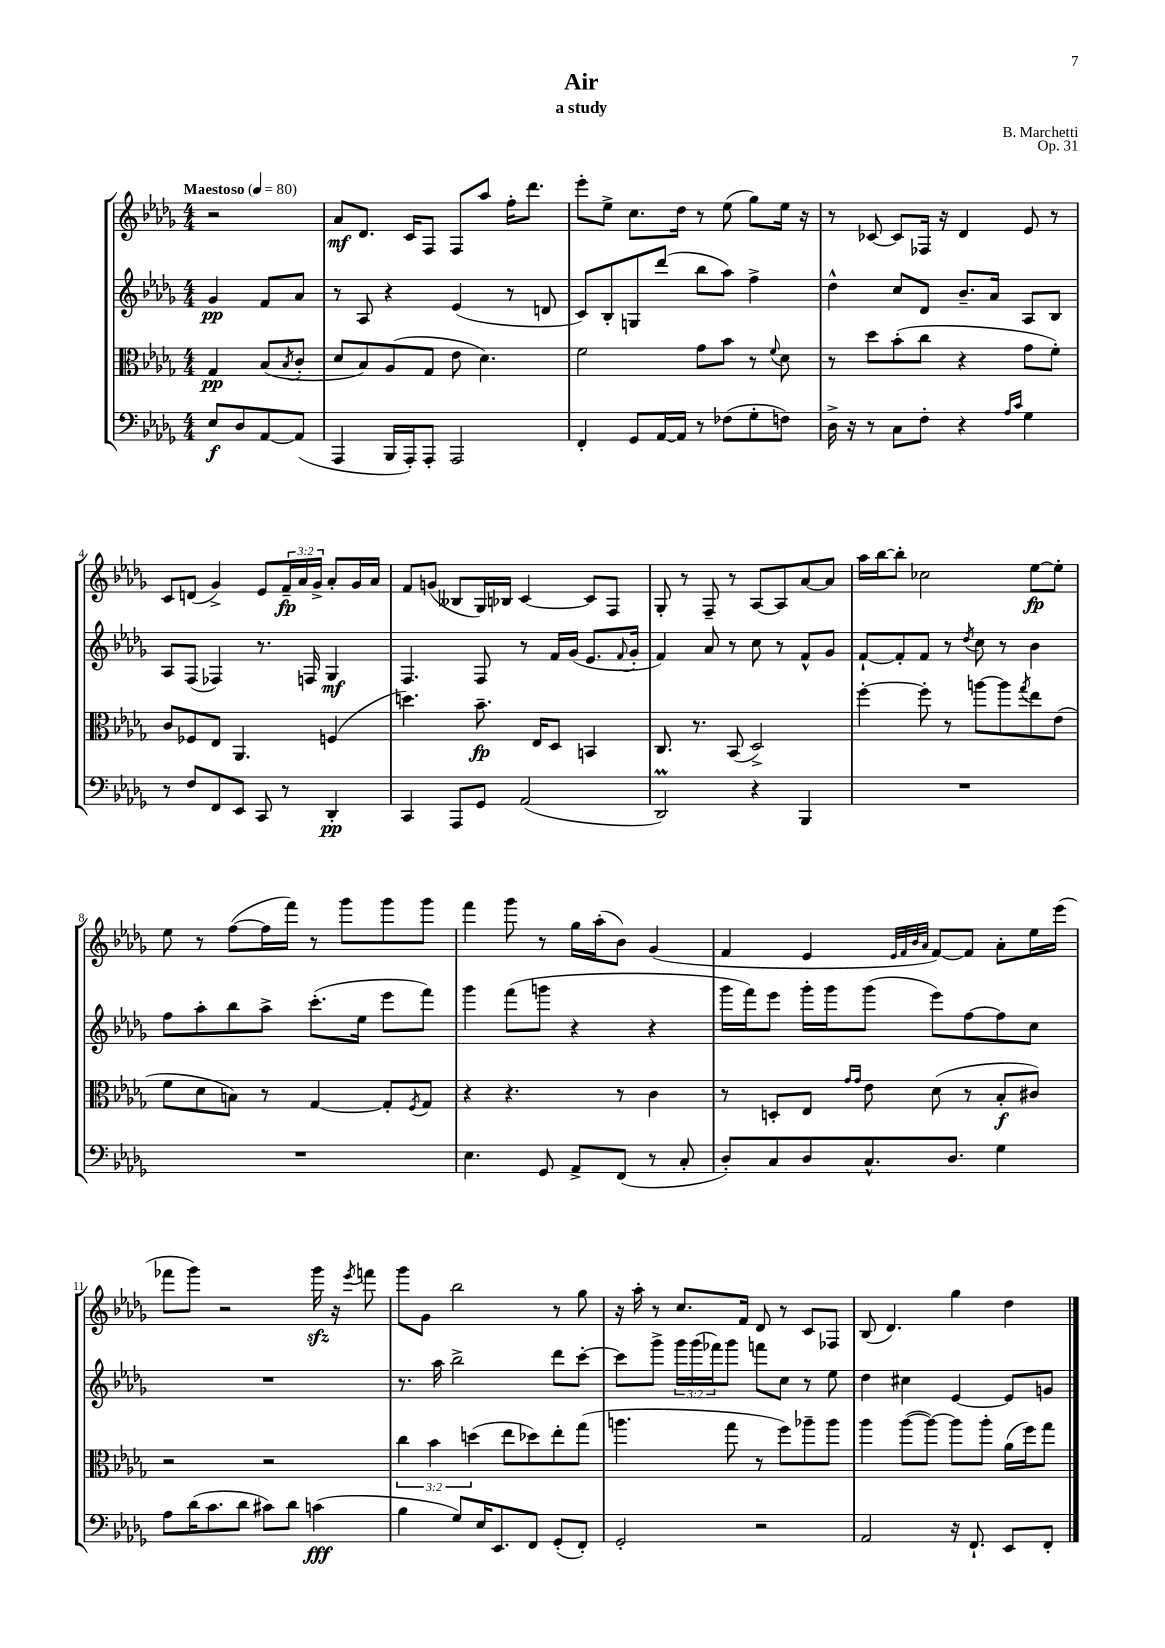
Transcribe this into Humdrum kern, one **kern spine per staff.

**kern	**dynam	**kern	**dynam	**kern	**dynam	**kern	**dynam
*part4	*part4	*part3	*part3	*part2	*part2	*part1	*part1
*staff4	*staff4	*staff3	*staff3	*staff2	*staff2	*staff1	*staff1
*clefF4	*	*clefC3	*	*clefG2	*	*clefG2	*
*k[b-e-a-d-g-]	*	*k[b-e-a-d-g-]	*	*k[b-e-a-d-g-]	*	*k[b-e-a-d-g-]	*
*M4/4	*	*M4/4	*	*M4/4	*	*M4/4	*
*MM80	*	*MM80	*	*MM80	*	*MM80	*
=	=	=	=	=	=	=	=
!	!	!	!	!	!	!LO:TX:a:B:t=Maestoso	!
8E-/L	f	4G-/	pp	4g-/	pp	2r	.
8D-/	.	.	.	.	.	.	.
[8AA-/	.	(8B-/L	.	8f/L	.	.	.
.	.	8qB-/	.	.	.	.	.
(8AA-/J]	.	8c'/J	.	8a-/J	.	.	.
=1	=1	=1	=1	=1	=1	=1	=1
4AAA-/	.	8d-/L	.	8r	.	8a-/L	mf
.	.	8B-/)	.	8A-/	.	8.d-/J	.
16BBB-/LL	.	(8A-/	.	4r	.	.	.
16AAA-'/J)	.	.	.	.	.	16c/KL	.
8AAA-'/J	.	8G-/J	.	.	.	8F/J	.
2AAA-/	.	8e-\	.	(4e-/	.	8F/L	.
.	.	4.d-\)	.	.	.	8aa-/J	.
.	.	.	.	8r	.	16ff'\KL	.
.	.	.	.	.	.	8.ddd-\J	.
.	.	.	.	8dn/	.	.	.
=2	=2	=2	=2	=2	=2	=2	=2
4FF'/	.	2f\	.	8c/L)	.	8eee-'\L	.
.	.	.	.	8B-'/	.	8ee-^\J	.
8GG-/L	.	.	.	8Gn/	.	8.cc\L	.
[16AA-/L	.	.	.	(8ddd-/J	.	.	.
16AA-/JJ]	.	.	.	.	.	16dd-\Jk	.
8r	.	8g-\L	.	8bb-\L	.	8r	.
(8F-X\L	.	8b-\J	.	8aa-\J)	.	(8ee-\	.
8G-'\	.	8r	.	4ff^\	.	8gg-\L)	.
.	.	8qqf/	.	.	.	.	.
8Fn\J)	.	8d-\	.	.	.	16ee-\Jk	.
.	.	.	.	.	.	16r	.
=3	=3	=3	=3	=3	=3	=3	=3
16D-^\	.	8r	.	4dd-^^\	.	8r	.
16r	.	.	.	.	.	.	.
8r	.	8dd-\L	.	.	.	[8c-X/	.
8C\L	.	(8b-'\	.	8cc/L	.	8c-/L]	.
8F'\J	.	8cc\J	.	8d-/J	.	16F-X/Jk	.
.	.	.	.	.	.	16r	.
4r	.	4r	.	8.b-~/L	.	4d-/	.
.	.	.	.	16a-/Jk	.	.	.
16qqA-/LL	.	.	.	.	.	.	.
16qqc/JJ	.	.	.	.	.	.	.
4G-\	.	8g-\L	.	8A-/L	.	8e-/	.
.	.	8f'\J)	.	8B-/J	.	8r	.
!!LO:LB:g=z
=4	=4	=4	=4	=4	=4	=4	=4
8r	.	8c/L	.	8A-/L	.	8c/L	.
8F/L	.	8F-X/	.	(8F/J	.	(8dn/J	.
8FF/	.	8E-/J	.	4F-X/)	.	4g-^/)	.
8EE-/J	.	4.AA-/	.	.	.	.	.
8CC/	.	.	.	8.r	.	8e-/L	.
8r	.	.	.	.	.	24f~/L	fp
.	.	.	.	.	.	24a-/	.
.	.	.	.	16Fn/	.	.	.
.	.	.	.	.	.	24g-^/JJ	.
4DD-'/	pp	(4Fn/	.	4G-/	mf	8a-'/L	.
.	.	.	.	.	.	16g-/L	.
.	.	.	.	.	.	16a-/JJ	.
=5	=5	=5	=5	=5	=5	=5	=5
4CC/	.	4.ddn\)	.	4.F/	.	8f/L	.
.	.	.	.	.	.	(8gn/J	.
8AAA-/L	.	.	.	.	.	8B--X/L	.
8GG-/J	.	8.b-~\	fp	8F/	.	16G-/L)	.
.	.	.	.	.	.	16B-X/JJ	.
(2AA-/	.	.	.	8r	.	[4c/	.
.	.	16E-/KL	.	.	.	.	.
.	.	8D-/J	.	16f/LL	.	.	.
.	.	.	.	(16g-/JJ	.	.	.
.	.	4BBn/	.	8.e-/L	.	8c/L]	.
.	.	.	.	.	.	8F/J	.
.	.	.	.	8qqf/	.	.	.
.	.	.	.	16g-'/Jk	.	.	.
=6	=6	=6	=6	=6	=6	=6	=6
2DD-M/)	.	8.C/	.	4f/)	.	8G-'/	.
.	.	.	.	.	.	8r	.
.	.	8.r	.	.	.	.	.
.	.	.	.	8a-/	.	8F~/	.
.	.	(8BB-/	.	8r	.	8r	.
4r	.	2D-^/)	.	8cc\	.	[8A-/L	.
.	.	.	.	8r	.	8A-/]	.
4BBB-/	.	.	.	8f^^/L	.	[8a-/	.
.	.	.	.	8g-/J	.	8a-/J]	.
=7	=7	=7	=7	=7	=7	=7	=7
1r	.	[4ff'\	.	[8f`/L	.	16aa-\LL	.
.	.	.	.	.	.	[16bb-\J	.
.	.	.	.	8f'/]	.	8bb-'\J]	.
.	.	8ff'\]	.	8f/J	.	2cc-X\	.
.	.	8r	.	8r	.	.	.
.	.	.	.	8qdd-/	.	.	.
.	.	[8aan\L	.	8cc\	.	.	.
.	.	8aa\]	.	8r	.	.	.
.	.	8qgg-/	.	.	.	.	.
.	.	8ee-\	.	4b-\	.	[8ee-\L	fp
.	.	(8e-\J	.	.	.	8ee-'\J]	.
!!LO:LB:g=z
=8	=8	=8	=8	=8	=8	=8	=8
1r	.	8f\L	.	8ff\L	.	8ee-\	.
.	.	8d-\	.	8aa-'\	.	8r	.
.	.	8Bn\J)	.	8bb-\	.	([8ff\L	.
.	.	8r	.	8aa-^\J	.	16ff\L]	.
.	.	.	.	.	.	16fff\JJ)	.
.	.	[4G-/	.	(8.ccc'\L	.	8r	.
.	.	.	.	.	.	8ggg-\L	.
.	.	.	.	16ee-\Jk	.	.	.
.	.	8G-'/L]	.	8eee-\L	.	8ggg-\	.
.	.	8qF/	.	.	.	.	.
.	.	8G-/J	.	8fff\J)	.	8ggg-\J	.
=9	=9	=9	=9	=9	=9	=9	=9
4.E-\	.	4r	.	4ggg-\	.	4fff\	.
.	.	4.r	.	(8fff\L	.	8ggg-\	.
8GG-/	.	.	.	8gggn\J	.	8r	.
8AA-^/L	.	.	.	4r	.	16gg-\LL	.
.	.	.	.	.	.	(16aa-'\J	.
(8FF/J	.	8r	.	.	.	8b-\J)	.
8r	.	4c\	.	4r	.	(4g-/	.
8C'/	.	.	.	.	.	.	.
=10	=10	=10	=10	=10	=10	=10	=10
8D-'/L)	.	8r	.	16ggg-\LL	.	4f/	.
.	.	.	.	16fff\J)	.	.	.
8C/	.	8Dn'/L	.	8eee-\J	.	.	.
8D-/	.	8E-/J	.	16ggg-'\LL	.	4e-/	.
.	.	.	.	16ggg-\J	.	.	.
.	.	16qqg-/LL	.	.	.	.	.
.	.	16qqg-/JJ	.	.	.	.	.
8.C^^/	.	8e-\	.	(8ggg-\J	.	.	.
.	.	.	.	.	.	32qqe-/LLL	.
.	.	.	.	.	.	32qqf/	.
.	.	.	.	.	.	32qqb-/	.
.	.	.	.	.	.	32qqa-/JJJ	.
.	.	(8d-\	.	8eee-\L)	.	[8f/L)	.
8.D-/J	.	.	.	.	.	.	.
.	.	8r	.	[8ff\	.	8f/J]	.
4G-\	.	8B-'/L	f	8ff\]	.	8a-'\L	.
.	.	8c#X/J)	.	8cc\J	.	16ee-\L	.
.	.	.	.	.	.	(16eee-\JJ	.
!!LO:LB:g=z
=11	=11	=11	=11	=11	=11	=11	=11
8A-\L	.	2r	.	1r	.	8fff-X\L	.
(16d-\K	.	.	.	.	.	8ggg-\J)	.
8.c\	.	.	.	.	.	.	.
.	.	.	.	.	.	2r	.
8d-\J	.	.	.	.	.	.	.
8c#X\L)	.	2r	.	.	.	.	.
8d-\J	.	.	.	.	.	.	.
(4cn\	fff	.	.	.	.	16ggg-zz\	.
.	.	.	.	.	.	16r	.
.	.	.	.	.	.	8qeee-/	.
.	.	.	.	.	.	8fffn\	.
=12	=12	=12	=12	=12	=12	=12	=12
4B-\	.	6cc\	.	8.r	.	8ggg-\L	.
.	.	.	.	.	.	8g-\J	.
.	.	6b-\	.	.	.	.	.
.	.	.	.	16aa-\	.	.	.
8G-/L)	.	.	.	2bb-^\	.	2bb-\	.
.	.	(6ddn\	.	.	.	.	.
16E-/K	.	.	.	.	.	.	.
8.EE-/	.	.	.	.	.	.	.
.	.	8ee-\L	.	.	.	.	.
8FF/J	.	8dd-X\)	.	.	.	.	.
(8GG-'/L	.	8ee-'\	.	8ddd-\L	.	8r	.
8FF'/J)	.	(8gg-\J	.	[8ccc'\J	.	8gg-\	.
=13	=13	=13	=13	=13	=13	=13	=13
2GG-'/	.	4.aan\	.	8ccc\L]	.	16r	.
.	.	.	.	.	.	16aa-'\	.
.	.	.	.	8ggg-^\J	.	8r	.
.	.	.	.	24ggg-\LL	.	8.cc/L	.
.	.	.	.	(24ggg-\	.	.	.
.	.	.	.	24fff-X\J)	.	.	.
.	.	8gg-\	.	8ggg-\J	.	.	.
.	.	.	.	.	.	16f/Jk	.
2r	.	8r	.	8fffn\L	.	8d-/	.
.	.	8ff\L)	.	8cc\J	.	8r	.
.	.	8aa-X~\	.	8r	.	8c/L	.
.	.	8aa-\J	.	8ee-\	.	8F-X/J	.
=14	=14	=14	=14	=14	=14	=14	=14
2AA-/	.	4aa-\	.	4dd-\	.	(8B-/	.
.	.	.	.	.	.	4.d-/)	.
.	.	([8aa-\L	.	4cc#X\	.	.	.
.	.	8aa-\J_)	.	.	.	.	.
16r	.	8aa-\L]	.	[4e-/	.	4gg-\	.
8.FF`/	.	.	.	.	.	.	.
.	.	8aa-'\J	.	.	.	.	.
8EE-/L	.	(16a-\LL	.	8e-/L]	.	4dd-\	.
.	.	16ff\J)	.	.	.	.	.
8FF'/J	.	8gg-\J	.	8gn/J	.	.	.
==	==	==	==	==	==	==	==
*-	*-	*-	*-	*-	*-	*-	*-
